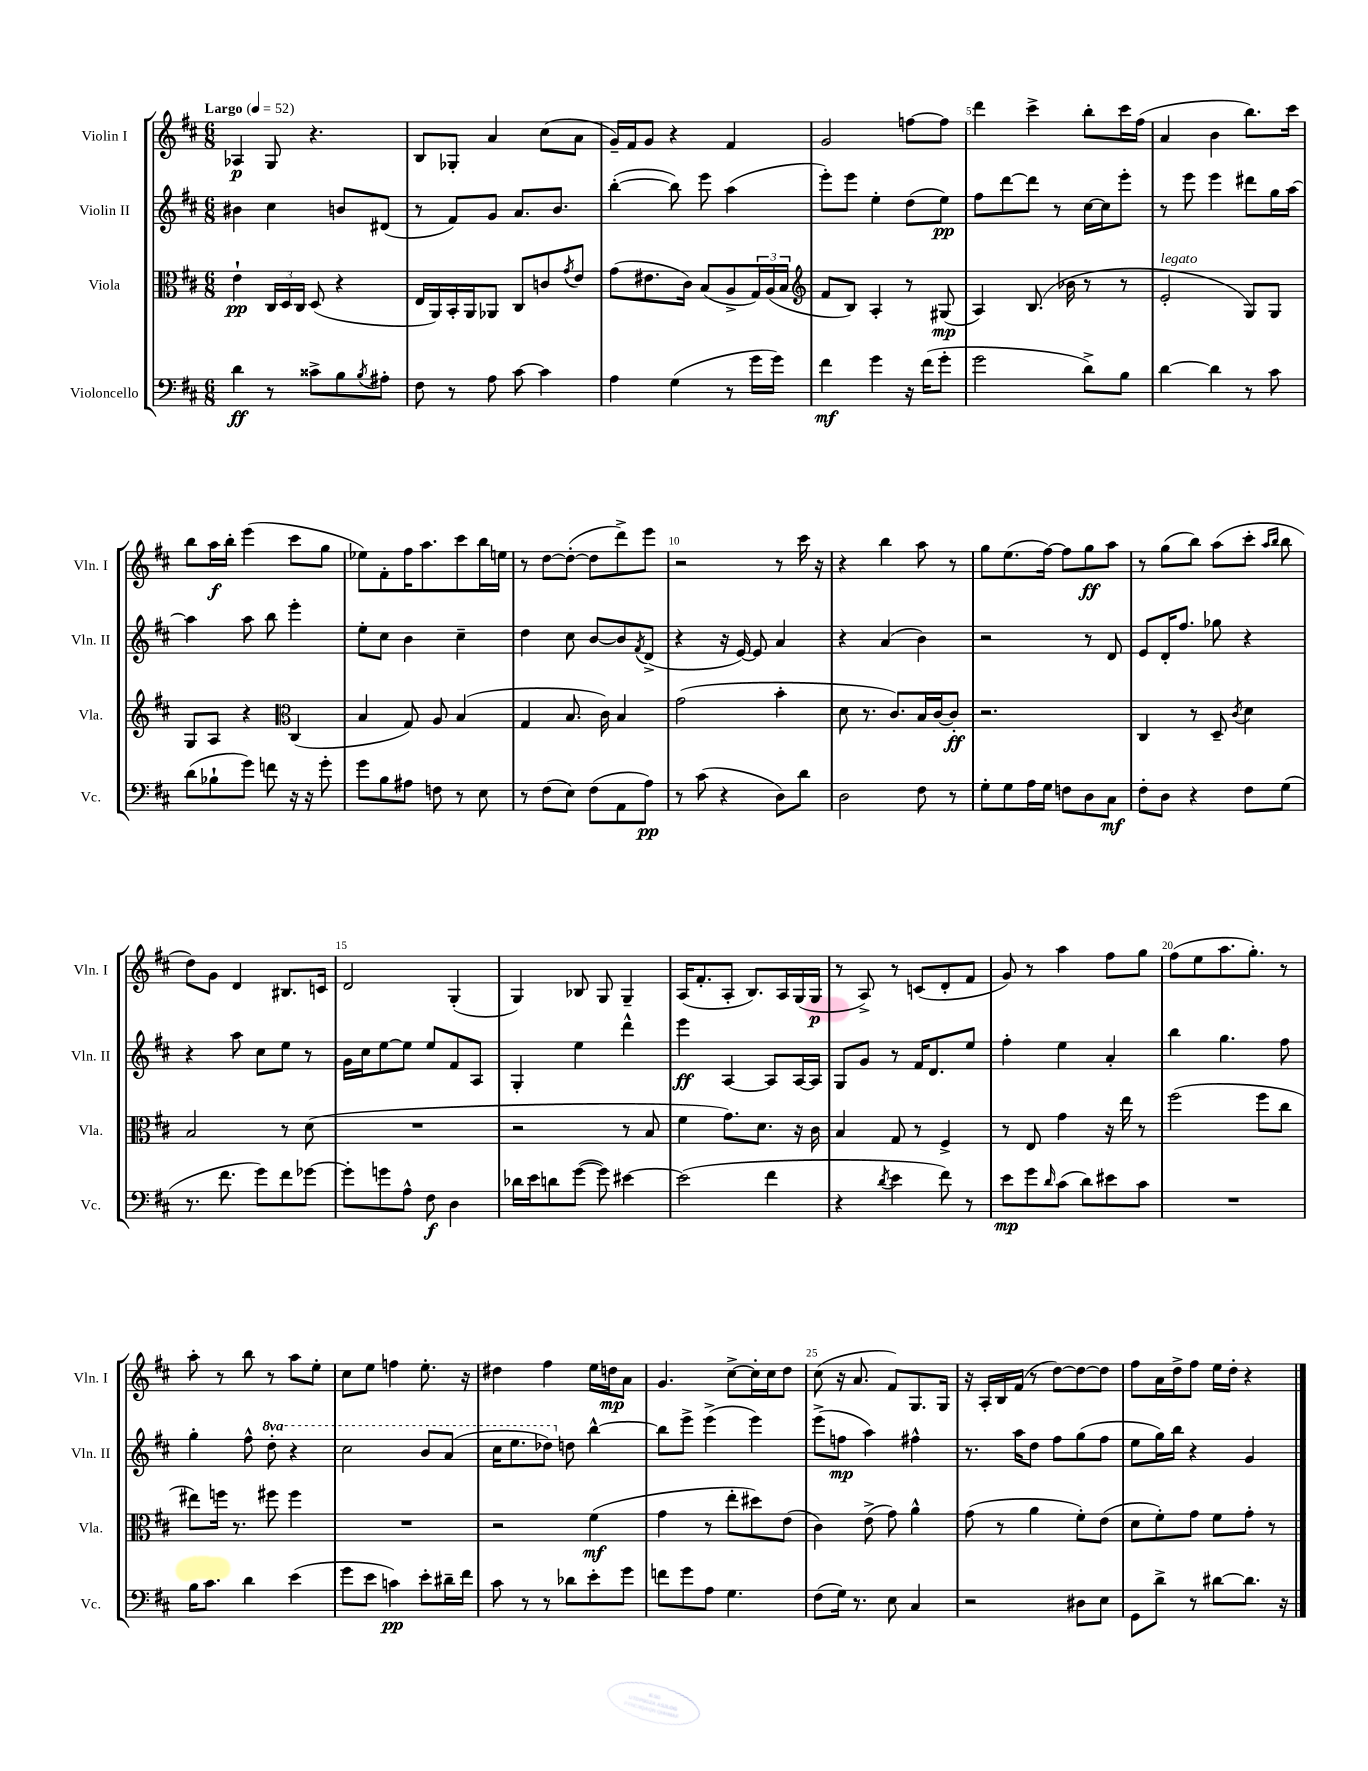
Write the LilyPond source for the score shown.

<<
\new StaffGroup <<
\new Staff = "s0" \with { instrumentName = "Violin I" shortInstrumentName = "Vln. I" } {
    \clef treble \key d \major \numericTimeSignature \time 6/8 \tempo "Largo" 4 = 52
    aes4\p g8 r4. |
    b8 ges8-. a'4 cis''8( a'8 |
    g'16--) fis'16 g'8 r4 fis'4 |
    g'2 f''8~ f''8 |
    d'''4 cis'''4-> b''8-. cis'''16 fis''16( |
    a'4 b'4 b''8.) cis'''16 |
    b''8 a''16\f b''16-. e'''4( cis'''8 g''8 |
    ees''8) fis'8-. fis''16 a''8. cis'''8 b''16 e''16 |
    r8 d''8~ d''8~-.( d''8 d'''8->) e'''8 |
    r2 r8 cis'''16 r16 |
    r4 b''4 a''8 r8 |
    g''8 e''8.( fis''16~) fis''8 g''8\ff a''8 |
    r8 g''8( b''8) a''8( cis'''8-. \grace { a''16 b''16 } b''8 |
    d''8) g'8 d'4 bis8. c'16 |
    d'2 g4-.( |
    g4) bes8 g8 g4-- |
    a16( fis'8.-. a8-. b8.) a16 g16( g16\p |
    r8 a8->) r8 c'8( d'8-. fis'8 |
    g'8) r8 a''4 fis''8 g''8 |
    fis''8( e''8 a''8. g''8.-.) r8 |
    a''8-. r8 b''8 r8 a''8 e''8-. |
    cis''8 e''8 f''4 e''8.-. r16 |
    dis''4 fis''4 e''16 d''16\mp a'8 |
    g'4. cis''8~-> cis''16-. cis''16 d''8 |
    cis''8( r16 a'8. fis'8) g8. g16 |
    r16 a16-. b16 fis'16( r8 d''8~) d''8~ d''8 |
    fis''8 a'16 d''16-> fis''8 e''16 d''16-. r4 \bar "|." |
}
\new Staff = "s1" \with { instrumentName = "Violin II" shortInstrumentName = "Vln. II" } {
    \clef treble \key d \major \numericTimeSignature \time 6/8 \set Staff.ottavationMarkups = #ottavation-simple-ordinals
    bis'4 cis''4 b'8 dis'8( |
    r8 fis'8) g'8 a'8. b'8. |
    b''4~-.( b''8) e'''8 a''4( |
    e'''8-.) e'''8 e''4-. d''8( e''8\pp) |
    fis''8 d'''8~ d'''8 r8 cis''16~ cis''16 e'''8-. |
    r8 e'''8 e'''4 dis'''8 g''16 a''16~ |
    a''4 a''8 b''8 e'''4-. |
    e''8-. cis''8 b'4 cis''4-- |
    d''4 cis''8 b'8~ b'8 \acciaccatura { fis'8 } d'8->( |
    r4 r16 e'16~) e'8 a'4 |
    r4 a'4( b'4) |
    r2 r8 d'8 |
    e'8 d'16-. fis''8. ges''8 r4 |
    r4 a''8 cis''8 e''8 r8 |
    g'16 cis''16 e''8~ e''8 e''8 fis'8 a8 |
    g4-. e''4 d'''4-^ |
    e'''4\ff a4~ a8 a16~ a16 |
    g8 g'8 r8 fis'16 d'8. e''8 |
    fis''4-. e''4 a'4-. |
    b''4 g''4. fis''8 |
    g''4-. fis''8-^ \ottava #1 d'''8-. r4 |
    cis'''2 b''8 a''8( |
    cis'''16 e'''8. des'''8) \ottava #0 d''!8 b''4~-^ |
    b''8 e'''8-> e'''4->( e'''4) |
    e'''8->( f''8\mp a''4) fis''4-^ |
    r8. a''16 d''8 fis''8 g''8( fis''8 |
    e''8 g''16) b''16 r4 g'4 \bar "|." |
}
\new Staff = "s2" \with { instrumentName = "Viola" shortInstrumentName = "Vla." } {
    \clef alto \key d \major \numericTimeSignature \time 6/8
    e'4-!\pp \tuplet 3/2 { cis16 d16 cis16 } d8( r4 |
    e16 a,16) b,16-. a,16 aes,8 cis8 c'8 \acciaccatura { g'8 } e'8 |
    g'8( eis'8. cis'16) b8( a8-> \tuplet 3/2 { g16) a16( b16 } |
    \clef treble fis'8 b8) a4-. r8 gis8\mp( |
    a4) b8.( bes'16 r8 r8 |
    e'2-.^\markup { \italic "legato" } g8) g8 |
    g8 a8 r4 \clef alto cis4( |
    b4 g8) a8 b4( |
    g4 b8. cis'16) b4 |
    g'2( b'4-. |
    d'8 r8. cis'8.) b16 cis'16~ cis'8-.\ff |
    r2. |
    cis4 r8 d8-- \acciaccatura { cis'8 } d'4 |
    b2 r8 d'8( |
    R2. |
    r2 r8 b8 |
    fis'4 g'8.) d'8. r16 cis'16 |
    b4 g8 r8 fis4-> |
    r8 e8 g'4 r16 e''16 r8 |
    fis''2( fis''8 cis''8 |
    eis''8) f''16 r8. fis''8 fis''4 |
    R2. |
    r2 fis'4\mf( |
    g'4 r8 e''8-. dis''8) e'8( |
    cis'4) e'8->( g'8) a'4-^ |
    g'8( r8 a'4 fis'8-.) e'8( |
    d'8 fis'8-.) g'8 fis'8 g'8-. r8 \bar "|." |
}
\new Staff = "s3" \with { instrumentName = "Violoncello" shortInstrumentName = "Vc." } {
    \clef bass \key d \major \numericTimeSignature \time 6/8
    d'4\ff r8 cisis'8-> b8 \acciaccatura { b8 } ais8-. |
    fis8 r8 a8 cis'8~ cis'4 |
    a4 g4( r8 g'16 g'16) |
    fis'4\mf g'4 r16 fis'16( g'8-. |
    g'2 d'8->) b8 |
    d'4~ d'4 r8 cis'8 |
    d'8( bes8-! g'8) f'8 r16 r16 g'8-. |
    g'8 b8 ais8 f8 r8 e8 |
    r8 fis8( e8) fis8( a,8 a8\pp) |
    r8 cis'8( r4 d8) d'8 |
    d2 fis8 r8 |
    g8-. g8 a16 g16 f8 d8 cis8\mf |
    fis8-. d8 r4 fis8 g8( |
    r8. fis'8. g'8) fis'8 ges'8~ |
    ges'8-. g'8 a8-^ fis8\f d4 |
    des'16 e'16 d'8 g'8~( g'8) eis'4~ |
    eis'2( fis'4 |
    r4 \acciaccatura { d'8 } e'4 fis'8) r8 |
    e'8\mp g'8 \grace { d'16 } cis'8( d'8) eis'8 cis'8 |
    R2. |
    b16 cis'8. d'4 e'4( |
    g'8 e'8 c'4\pp) e'8-. dis'16-- fis'16 |
    cis'8 r8 r8 des'8 e'8-. g'8 |
    f'8 g'8 a8 g4. |
    fis8( g16) r8. e8 cis4 |
    r2 dis8 e8 |
    g,8 d'8-> r8 dis'8~ dis'8. r16 \bar "|." |
}
>>
>>
\layout { \context { \Score \override BarNumber.break-visibility = ##(#f #t #t) barNumberVisibility = #(every-nth-bar-number-visible 5) } }
